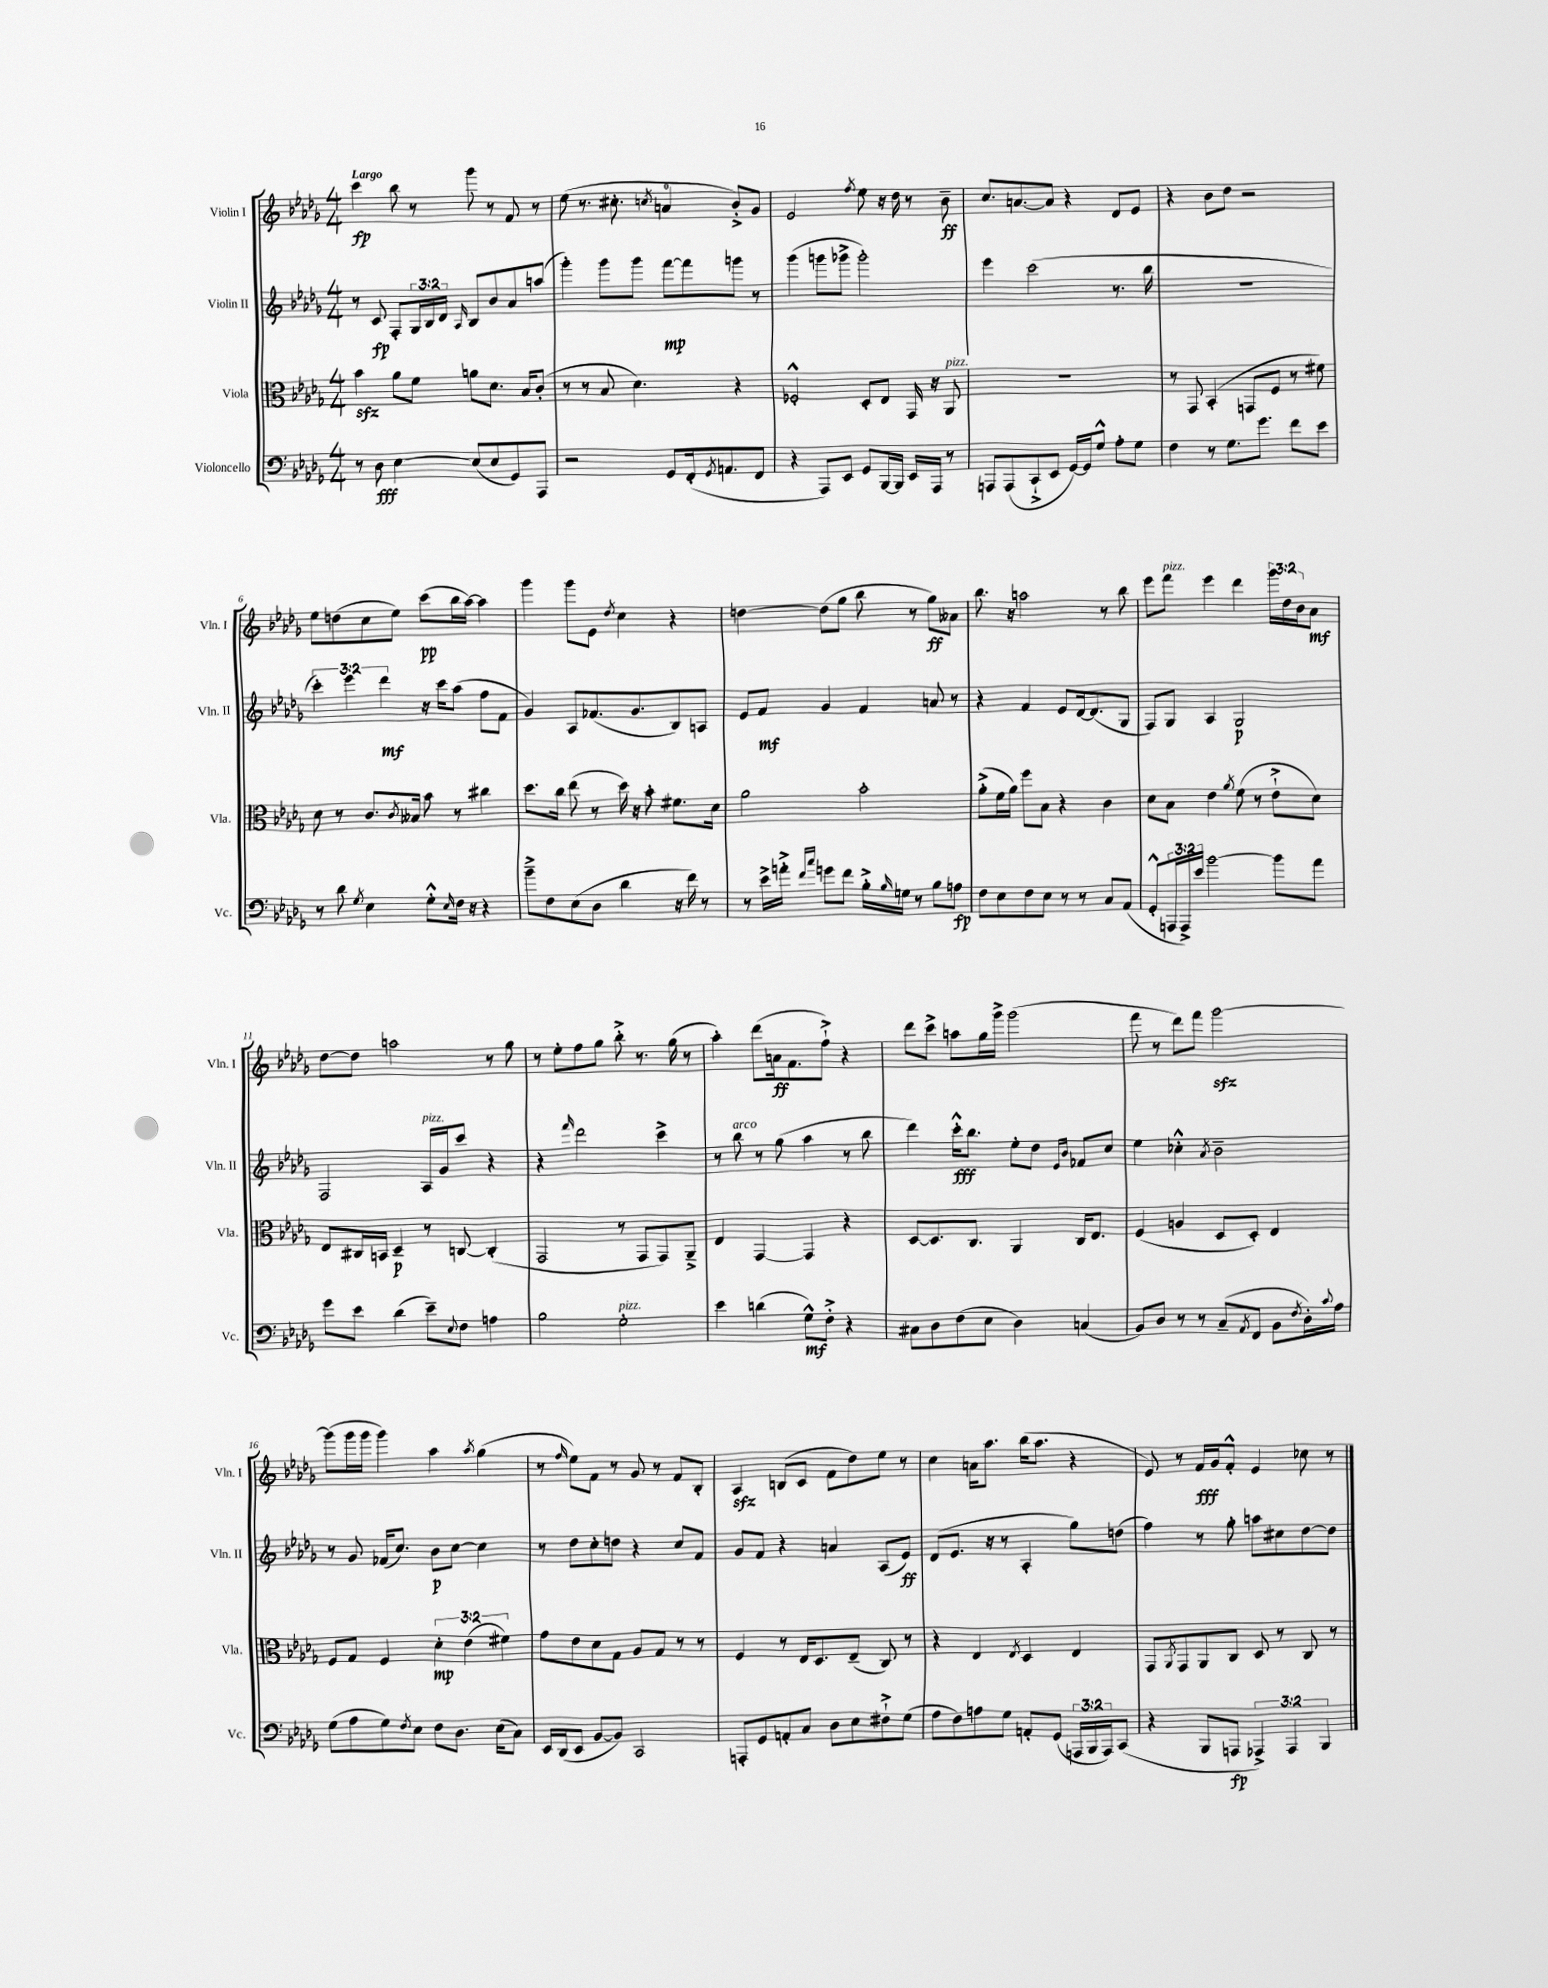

**kern	**dynam	**kern	**dynam	**kern	**dynam	**kern	**dynam
*part4	*part4	*part3	*part3	*part2	*part2	*part1	*part1
*staff4	*staff4	*staff3	*staff3	*staff2	*staff2	*staff1	*staff1
*I"Violoncello	*	*I"Viola	*	*I"Violin II	*	*I"Violin I	*
*I'Vc.	*	*I'Vla.	*	*I'Vln. II	*	*I'Vln. I	*
*clefF4	*	*clefC3	*	*clefG2	*	*clefG2	*
*k[b-e-a-d-g-]	*	*k[b-e-a-d-g-]	*	*k[b-e-a-d-g-]	*	*k[b-e-a-d-g-]	*
*M4/4	*	*M4/4	*	*M4/4	*	*M4/4	*
=1	=1	=1	=1	=1	=1	=1	=1
!	!	!	!	!	!	!LO:TX:a:B:t=Largo	!
8r	.	4b-zz\	.	8r	.	4ccc\	fp
8D-\	fff	.	.	8c/	fp	.	.
[4E-\	.	8a-\L	.	8F'/L	.	8bb-\	.
.	.	8f\J	.	24G-/L	.	8r	.
.	.	.	.	24B-/	.	.	.
.	.	.	.	24d-/JJ	.	.	.
.	.	.	.	16qqA-/	.	.	.
(8E-/L]	.	8an\L	.	8B-/L	.	8ggg-\	.
8E-/	.	8.d-\J	.	8b-/	.	8r	.
8GG-/)	.	.	.	8a-/	.	8f/	.
.	.	16B-/KL	.	.	.	.	.
8AAA-/J	.	(8c'/J	.	(8aan/J	.	8r	.
=2	=2	=2	=2	=2	=2	=2	=2
2r	.	8r	.	4ggg-'\)	.	(8ee-\	.
.	.	8r	.	.	.	8.r	.
.	.	8B-/	.	8ggg-\L	.	.	.
.	.	.	.	.	.	8.cc#X'\	.
.	.	4.d-\)	.	8ggg-\J	.	.	.
.	.	.	.	.	.	8qccn/	.
8GG-/L	.	.	.	[8fff\L	mp	4an/	.
(16FF'/k	.	.	.	8fff\]	.	.	.
8qGG-/	.	.	.	.	.	.	.
8.AAn/	.	.	.	.	.	.	.
.	.	4r	.	8gggn\J	.	8b-'^/L)	.
8FF/J	.	.	.	8r	.	8g-/J	.
=3	=3	=3	=3	=3	=3	=3	=3
4r	.	2F-X'^^/	.	(4ggg-\	.	2e-/	.
8AAA-/L)	.	.	.	8gggn\L	.	.	.
8EE-/J	.	.	.	8ggg-X^\J	.	.	.
.	.	.	.	.	.	8qff/	.
8GG-/L	.	8D-'/L	.	2ggg-'\)	.	8ee-\	.
[16BBB-/L	.	8E-/J	.	.	.	16r	.
16BBB-/JJ]	.	.	.	.	.	16dd-\	.
16EE-/LL	.	16GG-/	.	.	.	8r	.
16AAA-/JJ	.	16r	.	.	.	.	.
!	!	!LO:TX:a:i:t=pizz.	!	!	!	!	!
8r	.	8AA-/	.	.	.	8b-~\	ff
=4	=4	=4	=4	=4	=4	=4	=4
8AAAn/L	.	1r	.	4eee-\	.	8.cc/L	.
(8AAA/	.	.	.	.	.	.	.
.	.	.	.	.	.	[8.an/	.
8CC`^/	.	.	.	(2ccc\	.	.	.
8EE-/J	.	.	.	.	.	8a/J]	.
[16GG-/LL)	.	.	.	.	.	4r	.
16GG-/J]	.	.	.	.	.	.	.
8G-^^/J	.	.	.	.	.	.	.
8A-'\L	.	.	.	8.r	.	8d-/L	.
8G-\J	.	.	.	.	.	8e-/J	.
.	.	.	.	16bb-\	.	.	.
=5	=5	=5	=5	=5	=5	=5	=5
4F\	.	8r	.	1r	.	4r	.
.	.	8GG-/	.	.	.	.	.
8r	.	(4BB-'/	.	.	.	8b-\L	.
8.G-\L	.	.	.	.	.	8dd-\J	.
.	.	8GGn/L	.	.	.	2r	.
8.g-\J	.	.	.	.	.	.	.
.	.	8F/J	.	.	.	.	.
8f\L	.	8r	.	.	.	.	.
8e-\J	.	8f#X\)	.	.	.	.	.
!!LO:LB:g=z
=6	=6	=6	=6	=6	=6	=6	=6
8r	.	8d-\	.	6ccc'\)	.	8ee-\L	.
8d-\	.	8r	.	.	.	(8ddn\	.
.	.	.	.	6eee-\	.	.	.
8qG-/	.	.	.	.	.	.	.
4E-\	.	8.c/L	.	.	.	8cc\	.
.	.	.	.	6ddd-\	mf	.	.
.	.	.	.	.	.	8ee-\J)	.
.	.	8qc/	.	.	.	.	.
.	.	16B--X/Jk	.	.	.	.	.
8G-'^^\L	.	8b-\	.	16r	.	(8ccc\L	pp
.	.	.	.	16ccc\KL	.	.	.
16qqE-/	.	.	.	.	.	.	.
16F\Jk	.	8r	.	(8aa-\J	.	16bb-\L	.
16r	.	.	.	.	.	[16aa-\JJ)	.
4r	.	4cc#X\	.	8ff\L	.	4aa-\]	.
.	.	.	.	8f\J	.	.	.
=7	=7	=7	=7	=7	=7	=7	=7
8b-~^\L	.	8.dd-\L	.	4g-/)	.	4ggg-\	.
8F\	.	.	.	.	.	.	.
.	.	16cc\Jk	.	.	.	.	.
(8E-\	.	(8ee-\	.	8A-/L	.	8ggg-\L	.
8D-\J	.	8r	.	(8.f-X/	.	8e-\J	.
.	.	.	.	.	.	8qdd-/	.
4d-\	.	16dd-\)	.	.	.	4cc\	.
.	.	16r	.	8.g-/	.	.	.
.	.	8b-'\	.	.	.	.	.
16r	.	8.f#X\L	.	8B-/)	.	4r	.
16f\)	.	.	.	.	.	.	.
8r	.	.	.	8An/J	.	.	.
.	.	16d-\Jk	.	.	.	.	.
=8	=8	=8	=8	=8	=8	=8	=8
8r	.	2a-\	.	8e-/L	.	[4ddn\	.
16e-^\LL	.	.	.	8f/J	mf	.	.
16an'^\JJ	.	.	.	.	.	.	.
16qqf/LL	.	.	.	.	.	.	.
16qqcc/JJ	.	.	.	.	.	.	.
8gn\L	.	.	.	4g-/	.	(8dd\L]	.
8f\J	.	.	.	.	.	8gg-\J	.
16B-'^\LL	.	2b-'\	.	4f/	.	8bb-\	.
16qqB-/	.	.	.	.	.	.	.
16Gn\JJ	.	.	.	.	.	.	.
8r	.	.	.	.	.	8r	.
8B-\L	.	.	.	8an/	.	8gg-\L)	ff
8An\J	fp	.	.	8r	.	8a--X\J	.
=9	=9	=9	=9	=9	=9	=9	=9
8F\L	.	(8a-'^\L	.	4r	.	8.bb-\	.
8E-\	.	16f\L	.	.	.	.	.
.	.	16a-\JJ)	.	.	.	16r	.
8F\	.	8ff\L	.	4f/	.	2aan\	.
8E-\J	.	8B-\J	.	.	.	.	.
8r	.	4r	.	8e-/L	.	.	.
8r	.	.	.	[16d-/k	.	.	.
.	.	.	.	(8.d-/]	.	.	.
8C/L	.	4c\	.	.	.	8r	.
(8AA-/J	.	.	.	8G-/J	.	8bb-\	.
=10	=10	=10	=10	=10	=10	=10	=10
8GG-'^^/L	.	8d-\L	.	8F/L)	.	8eee-\L	.
!	!	!	!	!	!	!LO:TX:a:i:t=pizz.	!
24AAAn/L	.	8B-\J	.	8G-/J	.	8fff\J	.
24AAA^/)	.	.	.	.	.	.	.
24e-/JJ	.	.	.	.	.	.	.
[2b-\	.	4e-\	.	4A-/	.	4eee-\	.
.	.	8qa-/	.	.	.	.	.
.	.	(8f\	.	2G-/	p	4ddd-\	.
.	.	8r	.	.	.	.	.
8b-\L]	.	8e-`^\L	.	.	.	24ggg-\LL	.
.	.	.	.	.	.	24dd-\	.
.	.	.	.	.	.	24b-\J	.
8a-\J	.	8d-\J)	.	.	.	8a-\J	mf
!!LO:LB:g=z
=11	=11	=11	=11	=11	=11	=11	=11
8g-\L	.	8E-/L	.	2F/	.	[8dd-\L	.
8e-\J	.	16C#X/L	.	.	.	8dd-\J]	.
.	.	16BBn/JJ	.	.	.	.	.
(4d-\	.	4D-~/	p	.	.	2aan\	.
!	!	!	!	!LO:TX:a:i:t=pizz.	!	!	!
8e-~\L)	.	8r	.	16A-/LL	.	.	.
.	.	.	.	16g-/J	.	.	.
8qqE-/	.	.	.	.	.	.	.
8F\J	.	[8Cn/	.	8ccc/J	.	.	.
4An\	.	(4C'/]	.	4r	.	8r	.
.	.	.	.	.	.	8gg-\	.
=12	=12	=12	=12	=12	=12	=12	=12
2B-\	.	2GG-/	.	4r	.	8r	.
.	.	.	.	.	.	8ee-'\L	.
.	.	.	.	16qqfff/	.	.	.
.	.	.	.	2ddd-\	.	8ff\	.
.	.	.	.	.	.	8gg-\J	.
!LO:TX:a:i:t=pizz.	!	!	!	!	!	!	!
2G-'\	.	8r	.	.	.	8bb-'^\	.
.	.	8GG-/L	.	.	.	8.r	.
.	.	8GG-/)	.	4ccc^\	.	.	.
.	.	.	.	.	.	(16gg-\	.
.	.	8AA-~^/J	.	.	.	8r	.
=13	=13	=13	=13	=13	=13	=13	=13
4e-\	.	4E-/	.	8r	.	4aa-'\)	.
!	!	!	!	!LO:TX:a:i:t=arco	!	!	!
.	.	.	.	8bb-\	.	.	.
(4dn\	.	[4GG-/	.	8r	.	(8ddd-\L	.
.	.	.	.	(8gg-\	.	16an\k	ff
.	.	.	.	.	.	8.f\	.
8G-^^\L)	mf	4GG-/]	.	4aa-\	.	.	.
8F'^\J	.	.	.	.	.	8ff`^\J)	.
4r	.	4r	.	8r	.	4r	.
.	.	.	.	8bb-\	.	.	.
=14	=14	=14	=14	=14	=14	=14	=14
8C#X\L	.	[8D-/L	.	4ddd-\)	.	8ddd-\L	.
8D-\	.	8.D-/]	.	.	.	8ccc^\J	.
(8F\	.	.	.	16ccc'^^\KL	fff	8aan\L	.
.	.	8.C/J	.	8.bb-\J	.	.	.
8E-\J	.	.	.	.	.	16gg-\L	.
.	.	.	.	.	.	16ggg-^\JJ	.
4D-\)	.	4AA-/	.	8ee-'\L	.	(2ggg-\	.
.	.	.	.	8dd-\J	.	.	.
.	.	.	.	16qqe-/LL	.	.	.
.	.	.	.	16qqb-/JJ	.	.	.
(4Cn/	.	16C/KL	.	8f-X/L	.	.	.
.	.	8.E-/J	.	.	.	.	.
.	.	.	.	8cc/J	.	.	.
=15	=15	=15	=15	=15	=15	=15	=15
8BB-/L)	.	(4F/	.	4ee-\	.	8fff\	.
8D-/J	.	.	.	.	.	8r	.
8r	.	4An/	.	4cc-X'^^\	.	8ddd-\L)	.
8r	.	.	.	.	.	8fff\J	.
.	.	.	.	8qa-/	.	.	.
(8C~/L	.	8D-/L	.	2b-~\	.	[2ggg-zz\	.
8qAA-/	.	.	.	.	.	.	.
8FF/J	.	8D-'/J)	.	.	.	.	.
8BB-\L	.	4E-/	.	.	.	.	.
8qF/	.	.	.	.	.	.	.
16D-'\L)	.	.	.	.	.	.	.
8qqc/	.	.	.	.	.	.	.
16A-\JJ	.	.	.	.	.	.	.
!!LO:LB:g=z
=16	=16	=16	=16	=16	=16	=16	=16
(8G-\L	.	8F/L	.	8r	.	(8ggg-\L]	.
8A-\	.	8G-/J	.	8g-/	.	16ggg-\L	.
.	.	.	.	.	.	16ggg-\JJ	.
8G-\)	.	4F/	.	(16f-X/KL	.	4ggg-\)	.
.	.	.	.	8.cc/J)	.	.	.
8qF/	.	.	.	.	.	.	.
8E-\J	.	.	.	.	.	.	.
8F\L	.	6d-'\	mp	8b-\L	p	4aa-\	.
8.D-\J	.	.	.	[8cc\J	.	.	.
.	.	(6e-\	.	.	.	.	.
.	.	.	.	.	.	8qaa-/	.
.	.	.	.	4cc\]	.	(4gg-\	.
(16E-\KL	.	.	.	.	.	.	.
.	.	6f#X\)	.	.	.	.	.
8C\J)	.	.	.	.	.	.	.
=17	=17	=17	=17	=17	=17	=17	=17
16EE-/LL	.	8g-\L	.	8r	.	8r	.
(16DD-/J	.	.	.	.	.	.	.
.	.	.	.	.	.	16qqff/	.
8EE-/J	.	8e-\	.	8dd-\L	.	8ee-\L)	.
[8BB-/L	.	8d-\	.	8cc'\	.	8f\J	.
8BB-/J])	.	8G-\J	.	8ddn\J	.	8r	.
2CC/	.	8A-/L	.	4r	.	8g-/	.
.	.	8G-/J	.	.	.	8r	.
.	.	8r	.	8cc/L	.	8f/L	.
.	.	8r	.	8f/J	.	8B-'/J	.
=18	=18	=18	=18	=18	=18	=18	=18
8AAAn'/L	.	4F/	.	8g-/L	.	4A-zz/	.
8GG-/	.	.	.	8f/J	.	.	.
8AAn'/	.	8r	.	4r	.	(8Bn/L	.
8C/J	.	16E-/KL	.	.	.	8c/J	.
.	.	8.D-/	.	.	.	.	.
8D-\L	.	.	.	4an/	.	8f\L	.
8E-\	.	(8E-~/J	.	.	.	8dd-\)	.
8F#X`^\	.	8C/)	.	(8A-/L	.	8ee-\J	.
(8G-\J	.	8r	.	8e-/J)	ff	8r	.
=19	=19	=19	=19	=19	=19	=19	=19
8A-\L	.	4r	.	(8d-/L	.	4cc\	.
8F\)	.	.	.	8.e-/J	.	.	.
8An\	.	4E-/	.	.	.	16an\KL	.
.	.	.	.	16r	.	8.aa-\J	.
8G-\J	.	.	.	8r	.	.	.
.	.	8qE-/	.	.	.	.	.
8AAn'/L	.	4D-/	.	4A-'/	.	(16bb-\KL	.
.	.	.	.	.	.	8.aa-\J	.
(8GG-/J	.	.	.	.	.	.	.
24AAAn/LL	.	4E-/	.	8gg-\L)	.	4r	.
24BBB-/	.	.	.	.	.	.	.
24AAA/J)	.	.	.	.	.	.	.
(8CC/J	.	.	.	(8ddn\J	.	.	.
=20	=20	=20	=20	=20	=20	=20	=20
4r	.	8GG-/L	.	4ff\)	.	8e-/)	.
.	.	8qAA-/	.	.	.	.	.
.	.	8GG-/	.	.	.	8r	.
8BBB-/L	.	8AA-/	.	8r	.	16f/LL	fff
.	.	.	.	.	.	16g-/J	.
8AAAn/J	fp	8C/J	.	8gg-'\	.	8f'^^/J	.
6AAA-X^/)	.	8D-/	.	8aan\L	.	4e-/	.
.	.	8r	.	8cc#X\	.	.	.
6AAA-/	.	.	.	.	.	.	.
.	.	8C/	.	[8dd-\	.	8cc-X\	.
6BBB-/	.	.	.	.	.	.	.
.	.	8r	.	8dd-\J]	.	8r	.
==	==	==	==	==	==	==	==
*-	*-	*-	*-	*-	*-	*-	*-
